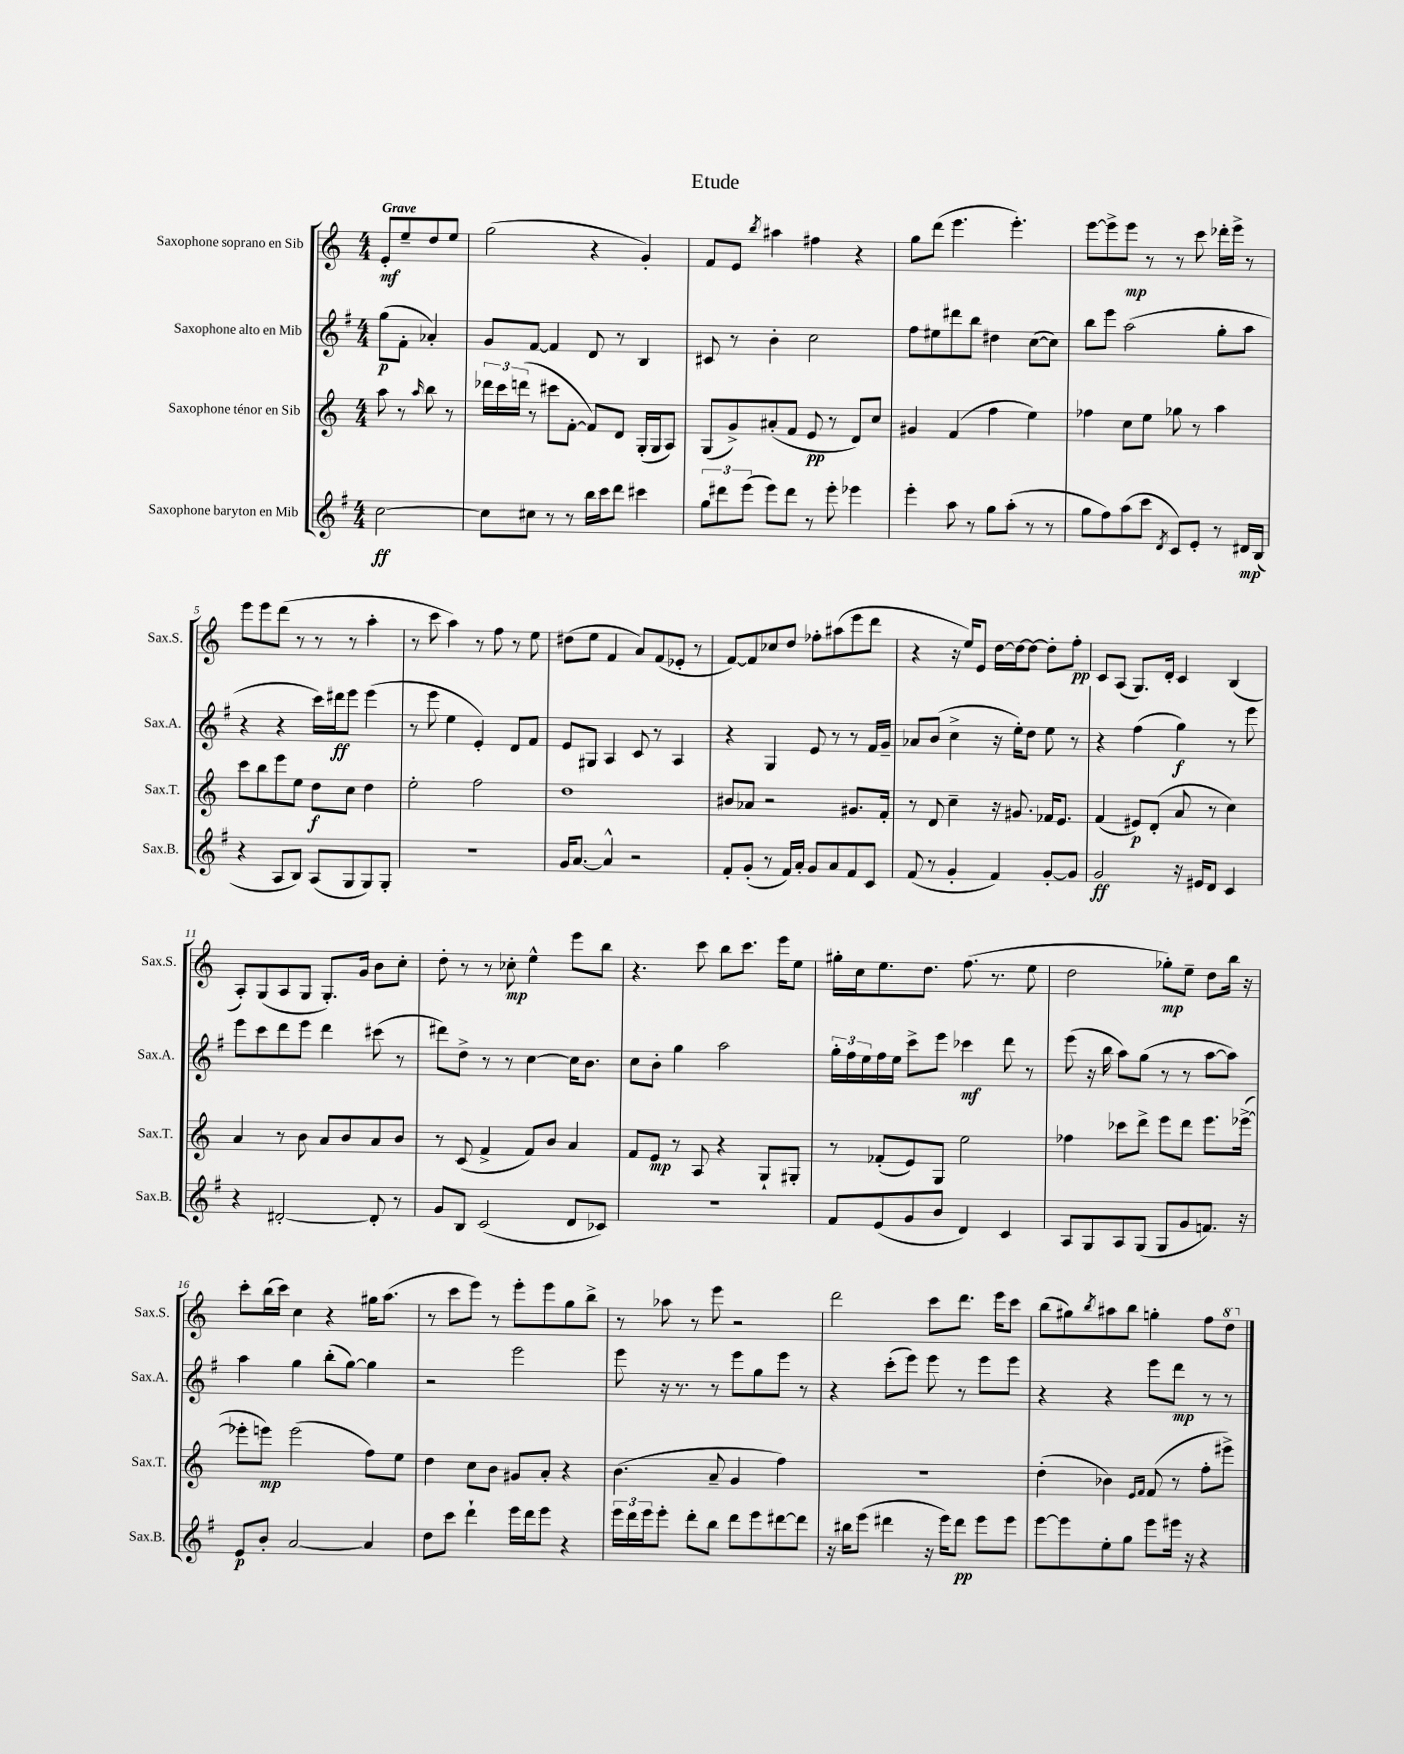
\header { title = "Etude" }
<<
\new StaffGroup <<
\new Staff = "s0" \with { instrumentName = "Saxophone soprano en Sib" shortInstrumentName = "Sax.S." } {
    \clef treble \key c \major \numericTimeSignature \time 4/4 \partial 2 \tempo "Grave"
    e'8-.\mf e''8-- d''8 e''8 |
    g''2( r4 g'4-.) |
    f'8 e'8 \acciaccatura { b''8 } ais''4 fis''4 r4 |
    g''8 d'''8( e'''4. e'''4.-.) |
    e'''8~ e'''8-> e'''8\mp r8 r8 c'''8 des'''16-. e'''16-> r8 |
    e'''8 e'''8 d'''8( r8 r8 r8 a''4-. |
    r8 c'''8 a''4) r8 f''8 r8 e''8 |
    dis''8( e''8 f'4 a'8) f'8( ees'8-. r8 |
    f'8~) f'8 ces''8 d''8 fes''8-. ais''8( e'''8 d'''8 |
    r4 r16 e''16) e'8 d''16~ d''16~ d''8~ d''8-. f''8-.\pp |
    c'8 a8( g8.) d'16-. c'4 b4( |
    a8-.) g8( a8 g8 g8.-.) g'16 b'8 c''8-. |
    d''8-. r8 r8 ces''8-.\mp e''4-^ e'''8 b''8 |
    r4. c'''8 b''8 c'''8. e'''16 e''8 |
    gis''16-. c''16 e''8. d''8. f''8.( r8. e''8 |
    d''2 ges''8-.\mp) e''8-- d''8 b''16 r16 |
    c'''8-. b''16( c'''16) c''4 r4 gis''16 a''8.( |
    r8 c'''8 e'''8) r8 e'''8-. e'''8 g''8 b''8-> |
    r8 aes''8 r8 e'''8 r2 |
    d'''2 c'''8 d'''8. e'''16 c'''8 |
    b''8( gis''8) \acciaccatura { b''8 } ais''8 b''8 g''4-. f''8 \ottava #1 d'''8 \ottava #0 \bar "|." |
}
\new Staff = "s1" \with { instrumentName = "Saxophone alto en Mib" shortInstrumentName = "Sax.A." } {
    \clef treble \key g \major \numericTimeSignature \time 4/4 \partial 2
    g''8\p( fis'8-. aes'4-.) |
    g'8 fis'8~ fis'4 d'8 r8 b4 |
    cis'8 r8 b'4-. c''2 |
    fis''8 eis''8 dis'''8 b''8 dis''4 c''8~( c''8) |
    b''8 e'''8 a''2( g''8-. a''8 |
    r4 r4 c'''16) dis'''16\ff e'''8 e'''4( |
    r8 e'''8 e''4 e'4-.) d'8 fis'8 |
    e'8 gis8 a4 c'8 r8 a4 |
    r4 g4 e'8 r8 r8 fis'16 g'16-- |
    aes'8 b'8( c''4-> r16 e''16-.) d''8 e''8 r8 |
    r4 fis''4( g''4\f) r8 e'''8 |
    e'''8 c'''8 d'''8 e'''8 d'''4 cis'''8( r8 |
    dis'''8) d''8-> r8 r8 c''4~ c''16 b'8. |
    c''8 b'8-. g''4 a''2 |
    \tuplet 3/2 { g''16-. fis''16 e''16 } fis''16 e''16 c'''8-> e'''8 ces'''4\mf d'''8 r8 |
    e'''8( r16 b''16 a''8) g''8( r8 r8 a''8~ a''8) |
    a''4 g''4 b''8-.( g''8~) g''4 |
    r2 e'''2 |
    e'''8 r16 r8. r8 e'''8 g''8 e'''8 r8 |
    r4 c'''8-.( e'''8) e'''8 r8 e'''8 e'''8 |
    r4 r4 e'''8 d'''8\mp r8 r8 \bar "|." |
}
\new Staff = "s2" \with { instrumentName = "Saxophone ténor en Sib" shortInstrumentName = "Sax.T." } {
    \clef treble \key c \major \numericTimeSignature \time 4/4 \partial 2
    a''8 r8 \grace { a''16 } b''8 r8 |
    \tuplet 3/2 { des'''16 c'''16 d'''16( } r8 cis'''8 f'8~-. f'8) d'8 g16-.( g16 a8) |
    g8( g'8->) ais'8-.( f'8 e'8\pp r8 d'8) c''8 |
    gis'4 f'4( f''4 e''4) |
    fes''4 c''8 e''8 ges''8 r8 a''4 |
    c'''8 b''8 e'''8 e''8 d''8\f c''8 d''4 |
    e''2-. f''2 |
    d''1 |
    bis'8 aes'8 r2 gis'8. f'16-. |
    r8 d'8 c''4-- r16 gis'8. fes'16 e'8. |
    f'4( eis'8\p) d'8-.( a'8 r8 c''4) |
    a'4 r8 b'8 a'8 b'8 a'8 b'8 |
    r8 c'8( f'4-> f'8) b'8 a'4 |
    f'8 e'8\mp r8 a8 r4 g8-! gis8-. |
    r8 fes'8-.( e'8) g8 e''2 |
    fes''4 ces'''8 d'''8-> e'''8 d'''8 e'''8. ees'''16~->( |
    ees'''8-. e'''8\mp) e'''2( f''8) e''8 |
    d''4 c''8 b'8 gis'8 a'8-. r4 |
    b'4.( a'8-- g'4 f''4) |
    R1 |
    d''4-.( bes'4) \grace { e'16 f'16 } f'8( r8 f''8-. eis'''8->) \bar "|." |
}
\new Staff = "s3" \with { instrumentName = "Saxophone baryton en Mib" shortInstrumentName = "Sax.B." } {
    \clef treble \key g \major \numericTimeSignature \time 4/4 \partial 2
    c''2~\ff |
    c''8 cis''8 r8 r8 b''16 c'''16 d'''8 cis'''4 |
    \tuplet 3/2 { g''8 dis'''8 e'''8( } e'''8) dis'''8 r8 e'''8-. ees'''4 |
    e'''4-. a''8 r8 g''8 a''8-.( r8 r8 |
    g''8 fis''8) a''8( c'''8 \acciaccatura { d'8 } c'8) e'8-. r8 dis'16\mp b16( |
    r4 a8 b8) a8( g8 g8) g8-. |
    r1 |
    g'16 a'8.~ a'4-^ r2 |
    fis'8-. g'8-.( r8 fis'16) a'16-. g'8 a'8 fis'8 c'8 |
    fis'8( r8 g'4-. fis'4) g'8~-. g'8 |
    g'2\ff r16 eis'16 d'8 c'4 |
    r4 dis'2~-. dis'8-. r8 |
    g'8 b8 c'2( d'8 ces'8) |
    R1 |
    fis'8 e'8( g'8 b'8 d'4) c'4 |
    a8 g8 a8 g8( g8 g'8 f'8.) r16 |
    e'8\p b'8-. a'2~ a'4 |
    d''8 c'''8 d'''4-! e'''16 d'''16 e'''8 r4 |
    \tuplet 3/2 { e'''16 d'''16 e'''16 } e'''8-. d'''8-. b''8 d'''8 e'''8 dis'''8~ dis'''8 |
    r16 bis''16 e'''8( dis'''4 r16 e'''16) dis'''8\pp e'''8 e'''8 |
    e'''8~ e'''8 e''8-. g''8 e'''8 eis'''16 r16 r4 \bar "|." |
}
>>
>>
